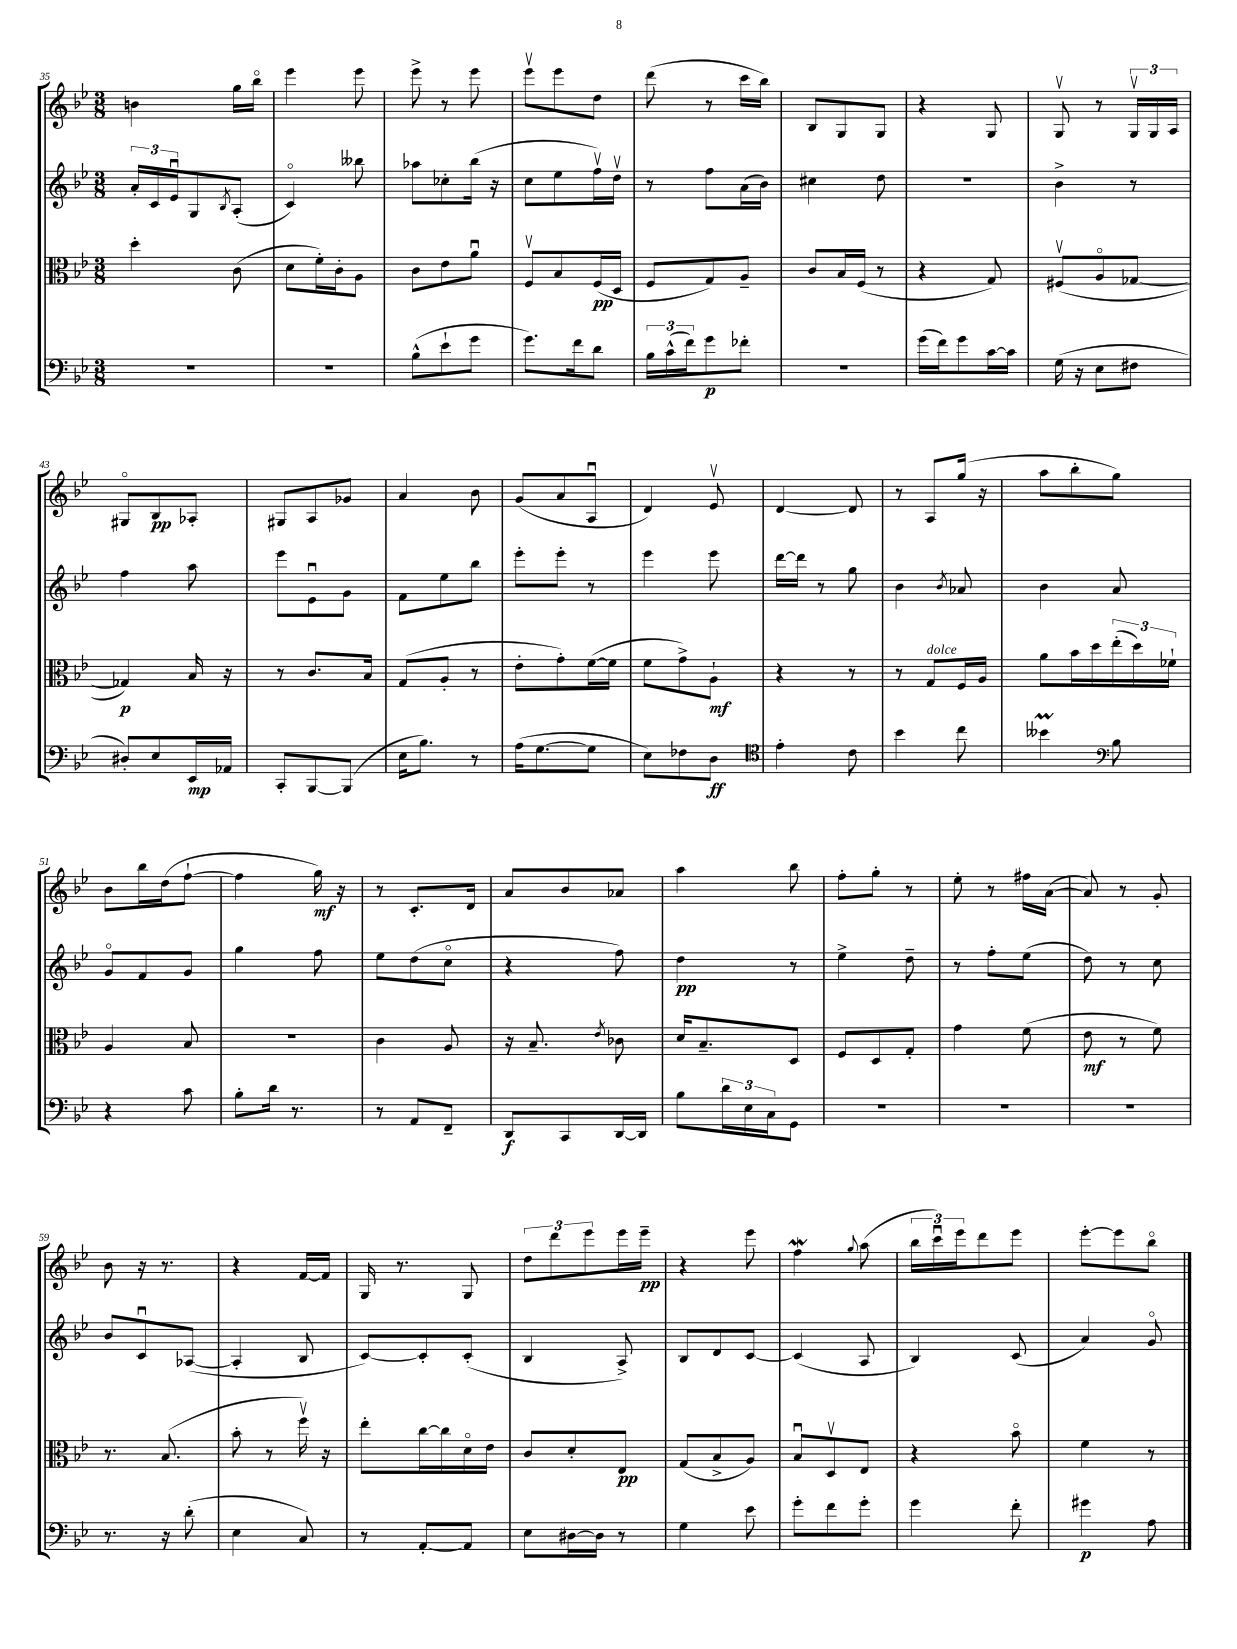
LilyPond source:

<<
\new StaffGroup <<
\new Staff = "s0" {
    \clef treble \key bes \major \numericTimeSignature \time 3/8
    b'4 g''16 bes''16\flageolet |
    ees'''4 ees'''8 |
    ees'''8-> r8 ees'''8 |
    ees'''8\upbow ees'''8 d''8 |
    d'''8( r8 c'''16 bes''16) |
    bes8 g8 g8 |
    r4 g8 |
    g8\upbow r8 \tuplet 3/2 { g16\upbow g16 a16 } |
    gis8\flageolet bes8\pp aes8-. |
    gis8 a8 ges'8 |
    a'4 bes'8 |
    g'8( a'8 a8\downbow |
    d'4) ees'8\upbow |
    d'4~ d'8 |
    r8 a8 g''16( r16 |
    a''8 bes''8-. g''8) |
    bes'8 bes''16 d''16( f''8~-! |
    f''4 g''16\mf) r16 |
    r8 c'8.-. d'16 |
    a'8 bes'8 aes'8 |
    a''4 bes''8 |
    f''8-. g''8-. r8 |
    ees''8-. r8 fis''16 a'16~( |
    a'8) r8 g'8-. |
    bes'8 r16 r8. |
    r4 f'16~ f'16 |
    g16 r8. g8 |
    \tuplet 3/2 { d''8 d'''8 ees'''8 } ees'''16 ees'''16--\pp |
    r4 ees'''8 |
    f''4\mordent \appoggiatura { g''8 } a''8( |
    \tuplet 3/2 { bes''16 c'''16\downbow) ees'''16 } d'''8 ees'''8 |
    ees'''8~-. ees'''8 bes''8\flageolet \bar "|." |
}
\new Staff = "s1" {
    \clef treble \key bes \major \numericTimeSignature \time 3/8
    \tuplet 3/2 { a'16-. c'16 ees'16\downbow } g8 \acciaccatura { bes8 } a8-.( |
    c'4\flageolet) beses''8 |
    aes''8 ces''8-. bes''16( r16 |
    c''8 ees''8 f''16\upbow) d''16\upbow |
    r8 f''8 a'16( bes'16) |
    cis''4 d''8 |
    r4. |
    bes'4-> r8 |
    f''4 a''8 |
    ees'''8 ees'8\downbow g'8 |
    f'8 ees''8 bes''8 |
    ees'''8-. ees'''8-. r8 |
    ees'''4 ees'''8 |
    d'''16~ d'''16 r8 g''8 |
    bes'4 \acciaccatura { bes'8 } aes'8 |
    bes'4 a'8 |
    g'8\flageolet f'8 g'8 |
    g''4 f''8 |
    ees''8 d''8( c''8\flageolet |
    r4 f''8) |
    d''4\pp r8 |
    ees''4-> d''8-- |
    r8 f''8-. ees''8( |
    d''8) r8 c''8 |
    bes'8 c'8\downbow aes8~( |
    aes4-. bes8 |
    c'8~) c'8-. c'8-.( |
    bes4 a8->) |
    bes8 d'8 c'8~ |
    c'4( a8 |
    bes4) c'8( |
    a'4) g'8\flageolet \bar "|." |
}
\new Staff = "s2" {
    \clef alto \key bes \major \numericTimeSignature \time 3/8
    d''4-. c'8( |
    d'8 f'16-.) c'16-. a8 |
    c'8 ees'8 a'8\downbow |
    f8\upbow bes8 f16\pp( d16 |
    f8 g8) a8-- |
    c'8 bes16 f16( r8 |
    r4 g8) |
    fis8\upbow( a8\flageolet ges8~ |
    ges4\p) bes16 r16 |
    r8 c'8. bes16 |
    g8( a8-. r8 |
    ees'8-. g'8-.) f'16~( f'16 |
    f'8 g'8->) a8-!\mf |
    r4 r8 |
    r8 g8^\markup { \italic "dolce" } f16 a16 |
    a'8 bes'16 d''16 \tuplet 3/2 { ees''16-.( d''16) fes'16-! } |
    a4 bes8 |
    R4. |
    c'4 a8 |
    r16 bes8.-- \acciaccatura { ees'8 } ces'8 |
    d'16 bes8.-- d8 |
    f8 d8 g8-. |
    g'4 f'8( |
    ees'8\mf r8 f'8) |
    r8. bes8.( |
    bes'8-. r8 f''16\upbow) r16 |
    ees''8-. c''16~ c''16 d'16\flageolet ees'16 |
    c'8 d'8-. ees8\pp |
    g8( bes8-> a8) |
    bes8\downbow d8\upbow ees8 |
    r4 bes'8\flageolet |
    f'4 r8 \bar "|." |
}
\new Staff = "s3" {
    \clef bass \key bes \major \numericTimeSignature \time 3/8
    R4. |
    R4. |
    bes8-^( ees'8-! g'8 |
    g'8.) f'16 d'8 |
    \tuplet 3/2 { bes16 c'16-^( f'16) } g'8\p fes'8-. |
    R4. |
    g'16( f'16) g'8 c'16~ c'16 |
    g16( r16 ees8 fis8 |
    dis8-.) ees8 ees,16\mp aes,16 |
    c,8-. bes,,8~ bes,,8( |
    ees16 bes8.) r8 |
    a16( g8.~ g8 |
    ees8) fes8 d8\ff |
    \clef tenor ees'4-. c'8 |
    bes'4 c''8 |
    beses'4\prall \clef bass bes8 |
    r4 c'8 |
    bes8-. d'16 r8. |
    r8 a,8 f,8-- |
    d,8\f c,8 d,16~ d,16 |
    bes8 \tuplet 3/2 { d'16 ees16 c16 } g,8 |
    R4. |
    R4. |
    R4. |
    r8. r16 d'8-.( |
    ees4 c8) |
    r8 a,8~-. a,8 |
    ees8 dis16~ dis16 r8 |
    g4 ees'8 |
    g'8-. f'8 g'8-. |
    g'4 f'8-. |
    gis'4\p a8 \bar "|." |
}
>>
>>
\layout { \context { \Score currentBarNumber = #35 } }
